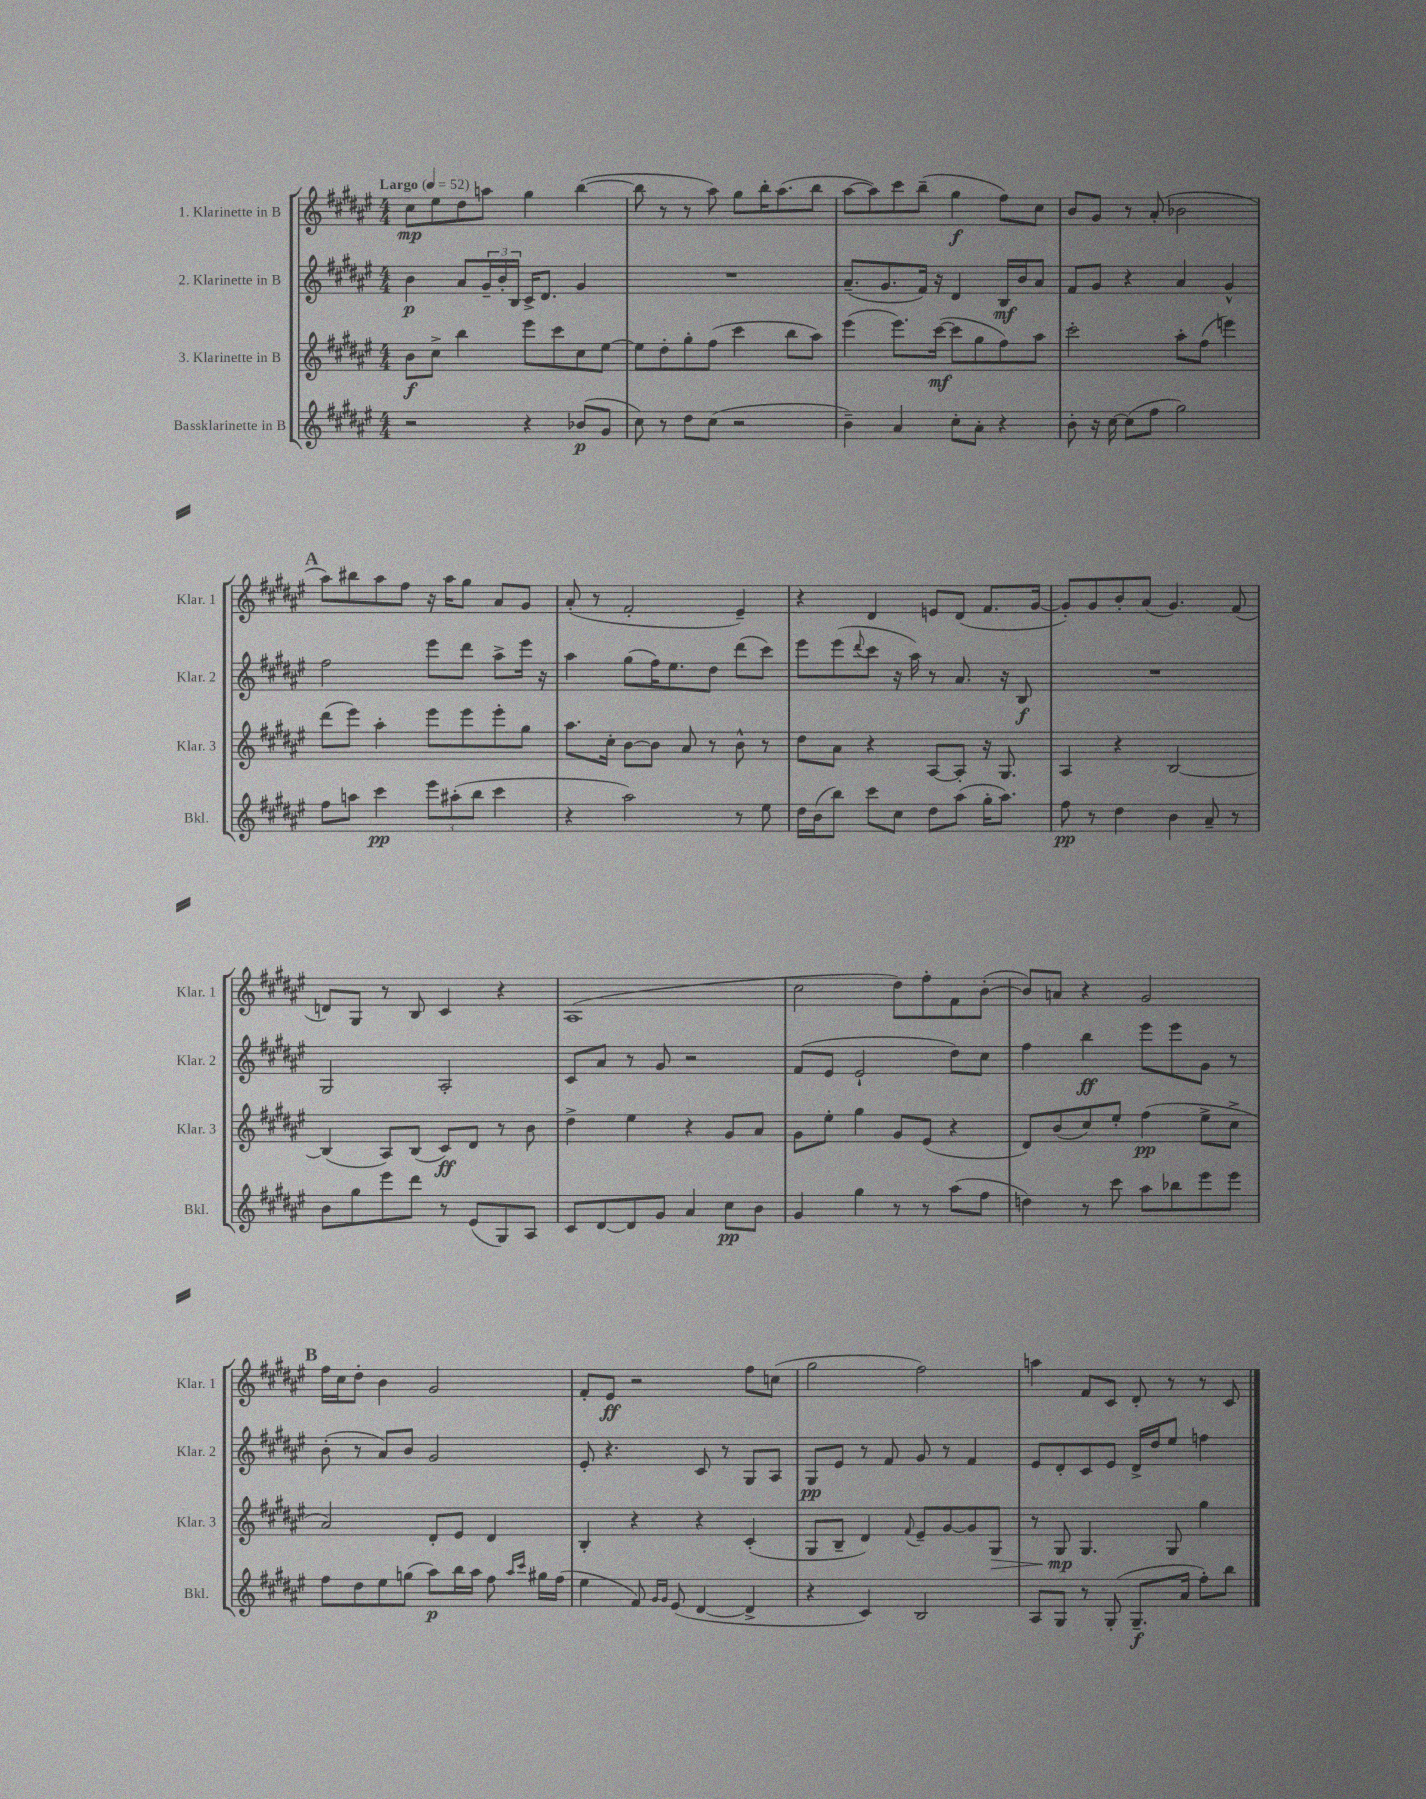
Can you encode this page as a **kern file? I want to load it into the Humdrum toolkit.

**kern	**dynam	**kern	**dynam	**kern	**dynam	**kern	**dynam
*part4	*part4	*part3	*part3	*part2	*part2	*part1	*part1
*staff4	*staff4	*staff3	*staff3	*staff2	*staff2	*staff1	*staff1
*I"Bassklarinette in B	*	*I"3. Klarinette in B	*	*I"2. Klarinette in B	*	*I"1. Klarinette in B	*
*I'Bkl.	*	*I'Klar. 3	*	*I'Klar. 2	*	*I'Klar. 1	*
*clefG2	*	*clefG2	*	*clefG2	*	*clefG2	*
*k[f#c#g#d#a#e#]	*	*k[f#c#g#d#a#e#]	*	*k[f#c#g#d#a#e#]	*	*k[f#c#g#d#a#e#]	*
*M4/4	*	*M4/4	*	*M4/4	*	*M4/4	*
*MM52	*	*MM52	*	*MM52	*	*MM52	*
=1	=1	=1	=1	=1	=1	=1	=1
!	!	!	!	!	!	!LO:TX:a:B:t=Largo	!
2r	.	8b\L	f	4b\	p	8cc#\L	mp
.	.	8cc#^\J	.	.	.	8ee#\	.
.	.	4bb\	.	8a#/L	.	8dd#\	.
.	.	.	.	24g#~/L	.	8aan\J	.
.	.	.	.	24b'/	.	.	.
.	.	.	.	24B/JJ	.	.	.
4r	.	8eee#\L	.	16c#^/KL	.	4gg#\	.
.	.	.	.	8.d#/J	.	.	.
.	.	8ccc#\	.	.	.	.	.
(8b-X/L	p	8cc#\	.	4g#/	.	([4bb\	.
8g#/J	.	[8ee#\J	.	.	.	.	.
=2	=2	=2	=2	=2	=2	=2	=2
8cc#\)	.	8ee#\L]	.	1r	.	8bb\]	.
8r	.	8dd#'\	.	.	.	8r	.
8dd#\L	.	8gg#'\	.	.	.	8r	.
(8cc#\J	.	(8ff#\J	.	.	.	8aa#\)	.
2r	.	4ccc#\	.	.	.	8gg#\L	.
.	.	.	.	.	.	16bb'\K	.
.	.	.	.	.	.	(8.aa#\	.
.	.	8bb\L	.	.	.	.	.
.	.	8aa#\J)	.	.	.	8bb\J	.
=3	=3	=3	=3	=3	=3	=3	=3
4b~\)	.	(4eee#\	.	(8.a#~/L	.	[8aa#\L	.
.	.	.	.	.	.	8aa#\])	.
.	.	.	.	8.g#/	.	.	.
4a#/	.	8.eee#\L)	.	.	.	8ccc#\	.
.	.	.	.	16f#/Jk)	.	(8bb~\J	.
.	.	([16ccc#\Jk	mf	16r	.	.	.
8cc#'\L	.	8ccc#\L]	.	4d#/	.	4gg#\	f
8a#'\J	.	8gg#\	.	.	.	.	.
4r	.	8ff#\)	.	16B/LL	mf	8ff#\L)	.
.	.	.	.	16b/J	.	.	.
.	.	8aa#\J	.	8a#/J	.	8cc#\J	.
=4	=4	=4	=4	=4	=4	=4	=4
8b'\	.	2ccc#'\	.	8f#/L	.	8b/L	.
16r	.	.	.	8g#/J	.	8g#/J	.
[16cc#\	.	.	.	.	.	.	.
(8cc#\L]	.	.	.	4r	.	8r	.
8ff#\J	.	.	.	.	.	(8a#'/	.
2gg#\)	.	8aa#'\L	.	4a#/	.	2b-X\	.
.	.	(8ff#\J	.	.	.	.	.
.	.	4eeen\)	.	4g#^^/	.	.	.
!!LO:LB:g=z
!!LO:REH:place=s1:t=A
=5	=5	=5	=5	=5	=5	=5	=5
8ff#\L	.	(8ddd#\L	.	2ff#\	.	8aa#\L)	.
8aan\J	.	8eee#\J)	.	.	.	8bb#X\	.
4ccc#\	pp	4aa#'\	.	.	.	8aa#\	.
.	.	.	.	.	.	8ff#\J	.
12eee#\L	.	8eee#\L	.	8eee#\L	.	16r	.
.	.	.	.	.	.	16aa#\KL	.
(12aa#X'\	.	.	.	.	.	.	.
.	.	8eee#\	.	8ddd#\J	.	8gg#\J	.
12bb\J	.	.	.	.	.	.	.
4ccc#\	.	8eee#'\	.	8aa#^\L	.	8a#/L	.
.	.	8gg#\J	.	16eee#\Jk	.	8g#/J	.
.	.	.	.	16r	.	.	.
=6	=6	=6	=6	=6	=6	=6	=6
4r	.	8.aa#\L	.	4aa#\	.	(8a#'/	.
.	.	.	.	.	.	8r	.
.	.	16cc#'\Jk	.	.	.	.	.
2aa#\)	.	[8b\L	.	(8gg#\L	.	2f#'/	.
.	.	8b\J]	.	16ff#\K)	.	.	.
.	.	.	.	8.ee#\	.	.	.
.	.	8a#/	.	.	.	.	.
.	.	8r	.	8dd#\J	.	.	.
8r	.	8b^^\	.	(8ddd#\L	.	4e#~/)	.
8ee#\	.	8r	.	8ccc#\J)	.	.	.
=7	=7	=7	=7	=7	=7	=7	=7
16dd#\LL	.	8dd#\L	.	8eee#\L	.	4r	.
(16b\J	.	.	.	.	.	.	.
8bb\J)	.	8a#\J	.	(8eee#\	.	.	.
.	.	.	.	8qqddd#/	.	.	.
8ccc#\L	.	4r	.	8ccc#\J	.	4d#/	.
8cc#\J	.	.	.	16r	.	.	.
.	.	.	.	16aa#\)	.	.	.
8dd#\L	.	[8A#/L	.	8r	.	8en/L	.
(8aa#\J	.	8A#'/J]	.	8.a#/	.	(8d#/J	.
16gg#'\KL	.	16r	.	.	.	8.f#/L	.
8.aa#\J)	.	8.G#/	.	16r	.	.	.
.	.	.	.	8B/	f	.	.
.	.	.	.	.	.	[16g#/Jk	.
=8	=8	=8	=8	=8	=8	=8	=8
8ff#\	pp	4A#/	.	1r	.	8g#'/L])	.
8r	.	.	.	.	.	8g#/	.
4dd#\	.	4r	.	.	.	8b'/	.
.	.	.	.	.	.	(8a#/J	.
4b\	.	[2B/	.	.	.	4.g#/)	.
8a#~/	.	.	.	.	.	.	.
8r	.	.	.	.	.	(8f#/	.
!!LO:LB:g=z
=9	=9	=9	=9	=9	=9	=9	=9
8b\L	.	(4B/]	.	2G#/	.	8dn/L)	.
8gg#\	.	.	.	.	.	8G#/J	.
8eee#\	.	8A#/L)	.	.	.	8r	.
8ddd#\J	.	(8B/J	.	.	.	8B/	.
8r	.	8c#/L)	ff	2A#'/	.	4c#/	.
(8e#/L	.	8d#/J	.	.	.	.	.
8G#/)	.	8r	.	.	.	4r	.
8A#/J	.	8b\	.	.	.	.	.
=10	=10	=10	=10	=10	=10	=10	=10
8c#/L	.	4dd#^\	.	8c#/L	.	(1A#	.
[8d#/	.	.	.	8a#/J	.	.	.
8d#/]	.	4ee#\	.	8r	.	.	.
8g#/J	.	.	.	8g#/	.	.	.
4a#/	.	4r	.	2r	.	.	.
8cc#\L	pp	8g#/L	.	.	.	.	.
8b\J	.	8a#/J	.	.	.	.	.
=11	=11	=11	=11	=11	=11	=11	=11
4g#/	.	8g#\L	.	(8f#/L	.	2cc#\	.
.	.	8ee#'\J	.	8e#/J	.	.	.
4gg#\	.	4gg#\	.	2e#`/	.	.	.
8r	.	8g#/L	.	.	.	8dd#\L)	.
8r	.	(8e#/J	.	.	.	8ff#'\	.
(8aa#\L	.	4r	.	8dd#\L)	.	8f#\	.
8ff#\J	.	.	.	8cc#\J	.	([8b'\J	.
=12	=12	=12	=12	=12	=12	=12	=12
4ddn\)	.	8d#/L)	.	4ff#\	.	8b/L])	.
.	.	(8b/	.	.	.	8an/J	.
8r	.	8cc#/)	.	4bb\	ff	4r	.
8ccc#\	.	8ee#'/J	.	.	.	.	.
8aa#\L	.	(4ff#\	pp	8eee#\L	.	2g#/	.
8bb-X\	.	.	.	8eee#\	.	.	.
8eee#\	.	8ee#^\L	.	8g#\J	.	.	.
8eee#\J	.	8cc#^\J	.	8r	.	.	.
!!LO:LB:g=z
!!LO:REH:place=s1:t=B
=13	=13	=13	=13	=13	=13	=13	=13
8ff#\L	.	2a#/)	.	(8b'\	.	16ff#\LL	.
.	.	.	.	.	.	16cc#\J	.
8dd#\	.	.	.	8r	.	8dd#'\J	.
8ee#\	.	.	.	8a#/L)	.	4b\	.
(8ggn\J	.	.	.	8b/J	.	.	.
8aa#\L)	p	8d#'/L	.	2g#/	.	2g#/	.
16bb\L	.	8e#/J	.	.	.	.	.
16aa#\JJ	.	.	.	.	.	.	.
8ff#\	.	4d#/	.	.	.	.	.
16qqaa#/LL	.	.	.	.	.	.	.
16qqccc#/JJ	.	.	.	.	.	.	.
16gg#X\LL	.	.	.	.	.	.	.
(16ff#\JJ	.	.	.	.	.	.	.
=14	=14	=14	=14	=14	=14	=14	=14
4ee#\	.	4B'/	.	8e#'/	.	8f#'/L	.
.	.	.	.	4.r	.	8e#/J	ff
8f#/)	.	4r	.	.	.	2r	.
16qqg#/LL	.	.	.	.	.	.	.
16qqg#/JJ	.	.	.	.	.	.	.
(8e#/	.	.	.	.	.	.	.
[4d#/	.	4r	.	8c#/	.	.	.
.	.	.	.	8r	.	.	.
4d#^/]	.	(4c#'/	.	8G#/L	.	8ff#\L	.
.	.	.	.	8A#/J	.	(8ccn\J	.
=15	=15	=15	=15	=15	=15	=15	=15
4r	.	8G#/L	.	8G#/L	pp	2gg#\	.
.	.	8B~/J	.	8e#/J	.	.	.
4c#/)	.	4d#/)	.	8r	.	.	.
.	.	.	.	8f#/	.	.	.
.	.	8qqf#/	.	.	.	.	.
2B/	.	8e#~/L	.	8g#/	.	2ff#\)	.
.	.	[8g#/	.	8r	.	.	.
.	.	8g#/]	.	4f#/	.	.	.
!	!	!	!LO:HP:b	!	!	!	!
.	.	8G#/J	>	.	.	.	.
=16	=16	=16	=16	=16	=16	=16	=16
8A#/L	.	8r	.	8e#/L	.	4aan\	.
8G#/J	.	8G#/	mp	8d#'/	.	.	.
8r	.	4.G#/	]	8c#/	.	8f#/L	.
(8G#'/	.	.	.	8e#/J	.	8c#/J	.
8.G#~/L	f	.	.	16d#^/LL	.	8d#'/	.
.	.	.	.	16dd#/J	.	.	.
.	.	8G#/	.	8ee#/J	.	8r	.
16a#/Jk	.	.	.	.	.	.	.
8ff#'\L)	.	4gg#\	.	4ffn\	.	8r	.
8bb\J	.	.	.	.	.	8c#/	.
==	==	==	==	==	==	==	==
*-	*-	*-	*-	*-	*-	*-	*-
